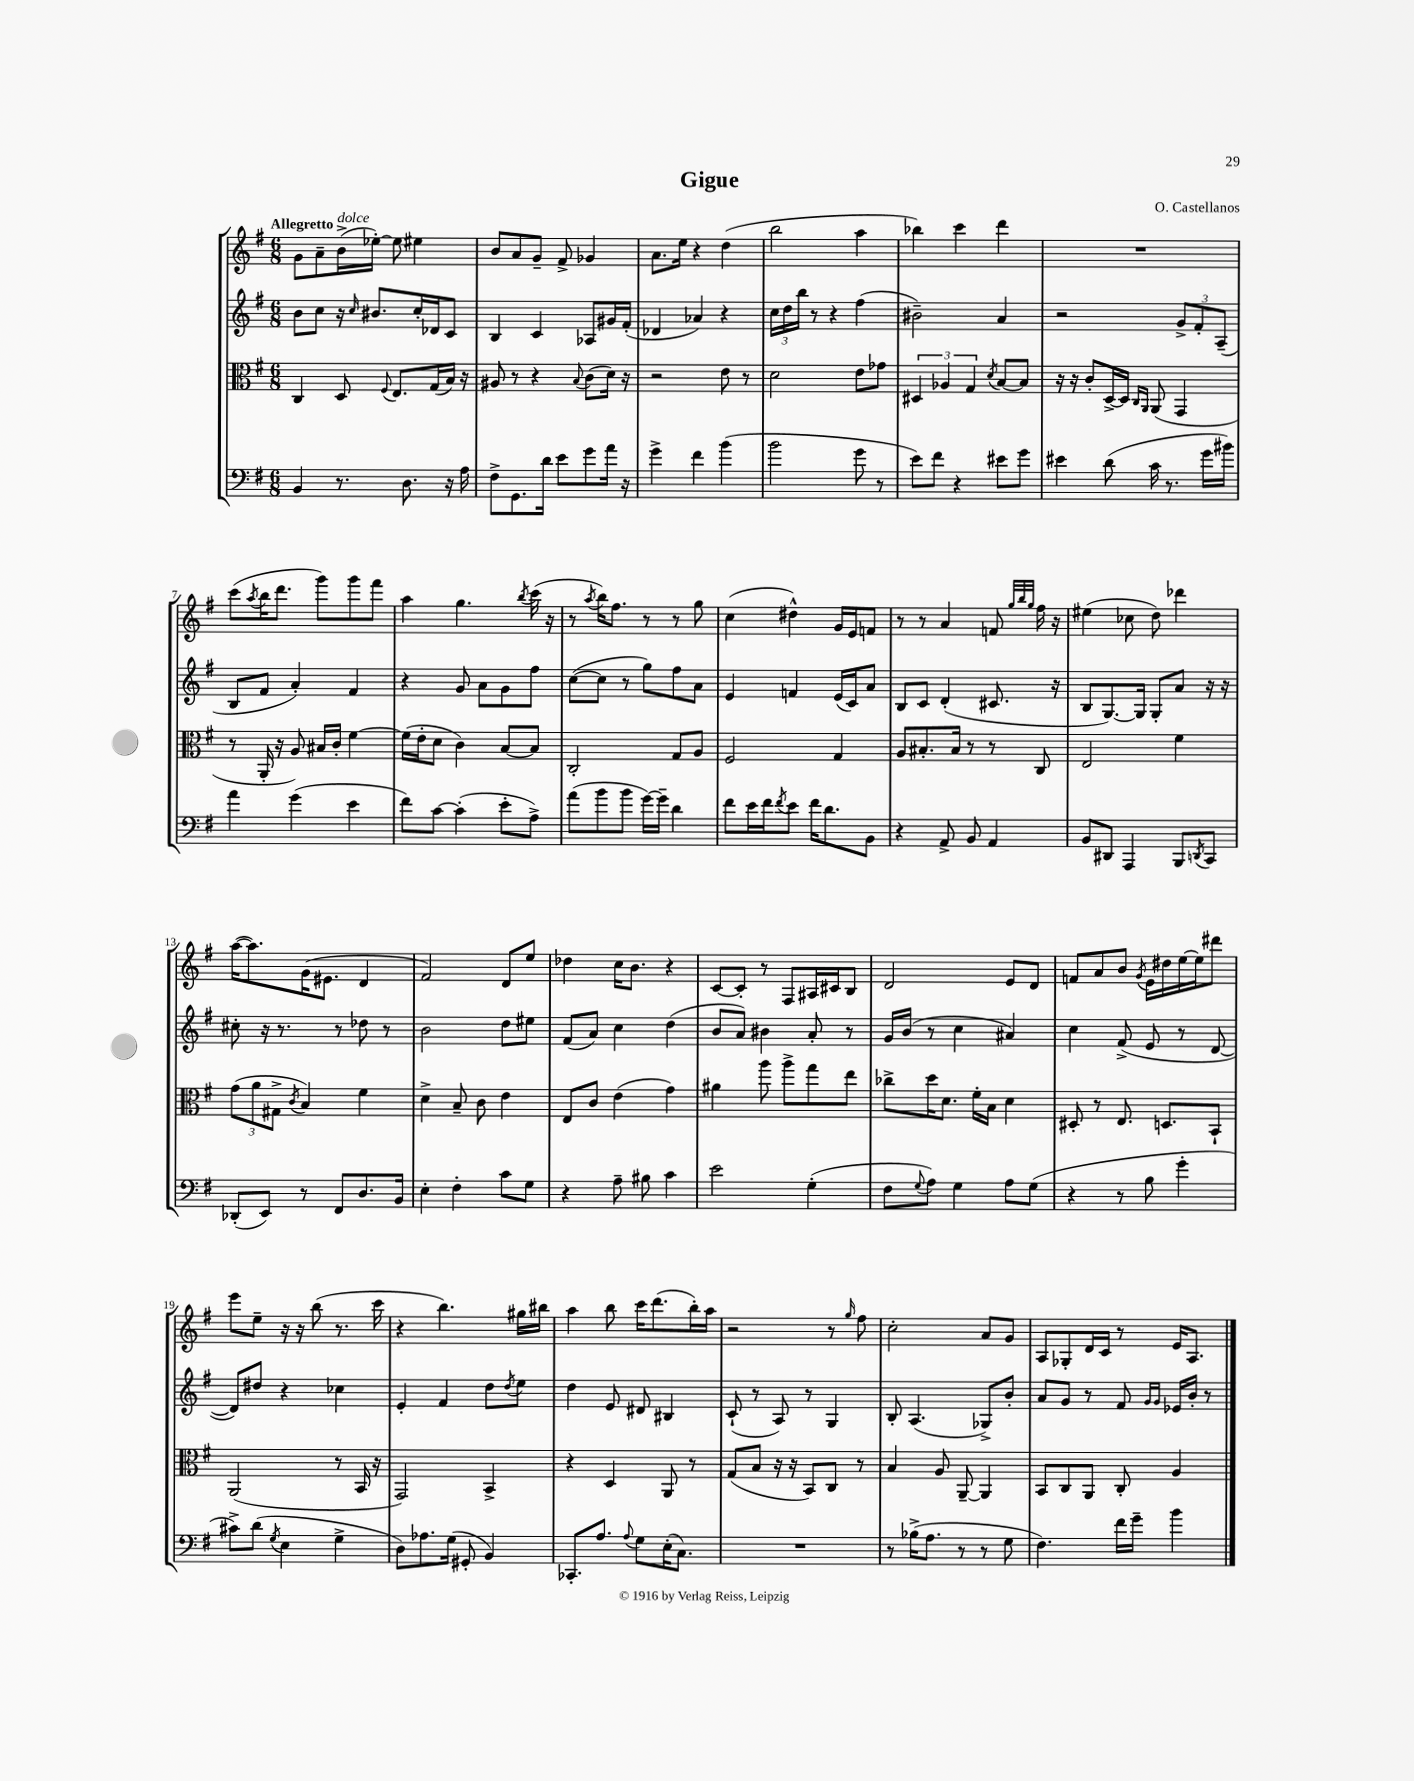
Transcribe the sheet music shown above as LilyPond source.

\header { title = "Gigue" composer = "O. Castellanos" }
<<
\new StaffGroup <<
\new Staff = "s0" {
    \clef treble \key g \major \numericTimeSignature \time 6/8 \tempo "Allegretto"
    g'8 a'8-- b'16->^\markup { \italic "dolce" }( ees''16~-.) ees''8 eis''4 |
    b'8 a'8 g'8-- fis'8-> ges'4 |
    a'8. e''16 r4 d''4( |
    b''2 a''4 |
    bes''4) c'''4 d'''4 |
    R2. |
    c'''8( \acciaccatura { a''8 } b''16 d'''8. g'''8) g'''8 fis'''8 |
    a''4 g''4. \acciaccatura { b''8 } c'''16( r16 |
    r8 \acciaccatura { a''8 } b''16) fis''8. r8 r8 g''8 |
    c''4( dis''4-^) g'16 e'16 f'8 |
    r8 r8 a'4 f'8 \grace { g''32 b''32 g''32 } fis''16 r16 |
    eis''4( ces''8 d''8) des'''4 |
    a''16~( a''8.) g'16( eis'8. d'4 |
    fis'2) d'8 e''8 |
    des''4 c''16 b'8. r4 |
    c'8~ c'8-. r8 fis8 ais16 cis'16 b8 |
    d'2 e'8 d'8 |
    f'8 a'8 b'8 \acciaccatura { g'8 } e'16 dis''16 e''16~ e''16 dis'''8 |
    e'''8 e''8-- r16 r16 b''8( r8. c'''16 |
    r4 b''4.) gis''16 bis''16 |
    a''4 b''8 c'''16 d'''8.( b''16-.) a''16 |
    r2 r8 \grace { g''16 } fis''8 |
    c''2-. a'8 g'8 |
    a8 ges8-. d'16 c'16 r8 e'16 a8. \bar "|." |
}
\new Staff = "s1" {
    \clef treble \key g \major \numericTimeSignature \time 6/8
    b'8 c''8 r16 \grace { c''16 } bis'8. c''16-. des'16 c'8 |
    b4 c'4 aes8 gis'16 fis'16-.( |
    des'4 aes'4) r4 |
    \tuplet 3/2 { c''16 d''16 b''16 } r8 r4 fis''4( |
    bis'2--) a'4 |
    r2 \tuplet 3/2 { g'8-> fis'8-. a8--( } |
    b8 fis'8 a'4-.) fis'4 |
    r4 g'8 a'8 g'8 fis''8 |
    c''8~( c''8 r8 g''8) fis''8 a'8 |
    e'4 f'4 e'16( c'16) a'8 |
    b8 c'8 d'4-.( cis'8. r16 |
    b8 g8.~) g16 g8-. a'8 r16 r16 |
    cis''8-. r16 r8. r8 des''8 r8 |
    b'2 d''8 eis''8 |
    fis'8( a'8) c''4 d''4( |
    b'8 a'8) bis'4 a'8-. r8 |
    g'16 b'16( r8 c''4 ais'4) |
    c''4 fis'8->( e'8 r8 d'8~ |
    d'8) dis''8 r4 ces''4 |
    e'4-. fis'4 d''8 \acciaccatura { d''8 } e''8 |
    d''4 e'8 dis'8 bis4 |
    c'8-!( r8 a8) r8 g4 |
    b8-. a4.( ges8->) b'8-. |
    a'8 g'8 r8 fis'8 \grace { g'16 g'16 } ees'16 b'16-. r8 \bar "|." |
}
\new Staff = "s2" {
    \clef alto \key g \major \numericTimeSignature \time 6/8
    c4 d8 \appoggiatura { fis8 } e8. g16( b16) r16 |
    ais8 r8 r4 \appoggiatura { b8 } c'8( d'16) r16 |
    r2 e'8 r8 |
    d'2 e'8 ges'8 |
    \tuplet 3/2 { dis4 aes4 g4 } \acciaccatura { d'8 } b8~ b8 |
    r16 r16 c'8-. d16~-> d16 \grace { c16 a,16 } a,8( g,4 |
    r8 a,16-. r16 a8) bis16 c'16-. fis'4~ |
    fis'16( e'16-. d'8 c'4) b8~ b8 |
    c2-. g8 a8 |
    fis2 g4 |
    a8 bis8.-. bis16 r8 r8 c8 |
    e2 fis'4 |
    \tuplet 3/2 { g'8( a'8 gis8-> } \acciaccatura { c'8 } b4) fis'4 |
    d'4-> b8-- c'8 e'4 |
    e8 c'8 e'4( g'4) |
    ais'4 a''8 a''8-> g''8 e''8 |
    ces''8-> d''16 d'8. fis'16-. b16 d'4 |
    dis8-. r8 e8. d8. b,8-! |
    a,2( r8 b,16 r16 |
    g,2) b,4-> |
    r4 d4 a,8 r8 |
    g8( b8 r16 r16 b,8) c8 r8 |
    b4 a8 a,8~-- a,4 |
    b,8 c8 a,8 c8-. a4 \bar "|." |
}
\new Staff = "s3" {
    \clef bass \key g \major \numericTimeSignature \time 6/8
    b,4 r8. d8. r16 a16 |
    fis8-> g,8. d'16 e'8 g'8 a'16 r16 |
    g'4-> fis'4 b'4( |
    b'2 g'8 r8 |
    e'8) fis'8 r4 eis'8 g'8 |
    eis'4 d'8( c'16 r8. g'16 bis'16) |
    a'4 g'4( e'4 |
    fis'8) c'8~ c'4-.( e'8-. a8->) |
    a'8( b'8 b'8 g'16~) g'16-- d'4 |
    fis'8 e'16 fis'16 \acciaccatura { fis'8 } e'8 fis'16 d'8. b,8 |
    r4 a,8-> b,8 a,4 |
    b,8 dis,8 a,,4 b,,8 \acciaccatura { d,8 } c,8 |
    des,8-.( e,8) r8 fis,8 d8. b,16 |
    e4-. fis4-. c'8 g8 |
    r4 a8-- bis8 c'4 |
    e'2 g4-.( |
    fis8 \appoggiatura { g8 } a8) g4 a8 g8( |
    r4 r8 b8 g'4-. |
    cis'8->) d'8( \acciaccatura { g8 } e4 g4-> |
    d8) aes8. g16( gis,8-. b,4) |
    ces,8.-. a8. \appoggiatura { a8 } g8 e16-.( c8.) |
    R2. |
    r8 bes16->( a8. r8 r8 g8 |
    fis4.) fis'16 g'16-- b'4 \bar "|." |
}
>>
>>
